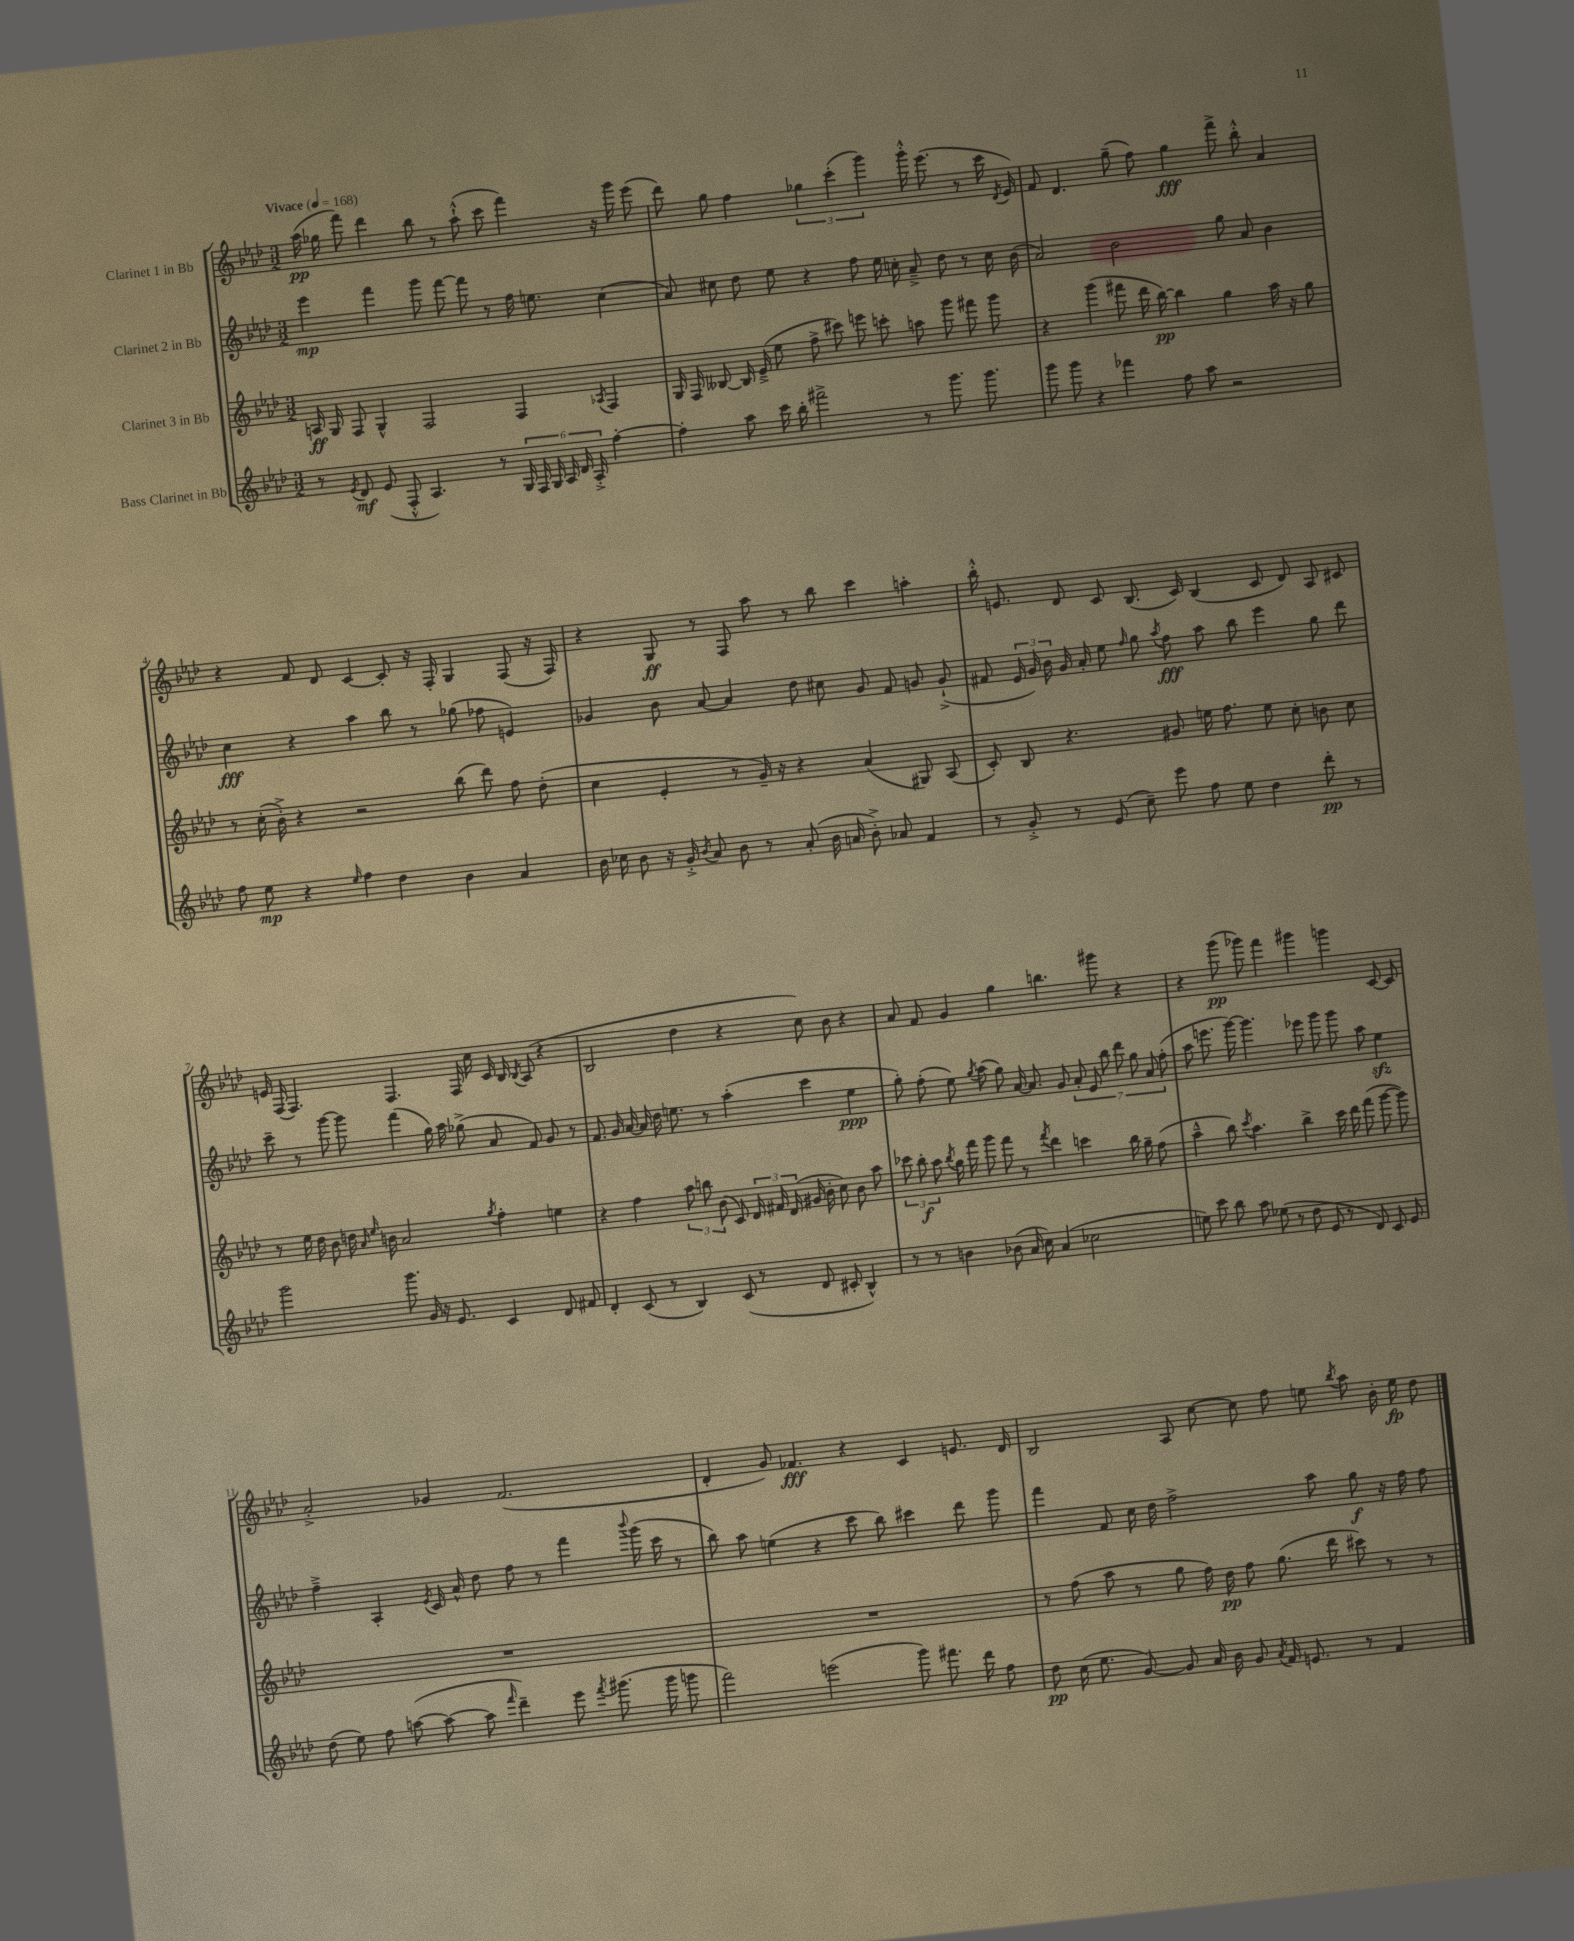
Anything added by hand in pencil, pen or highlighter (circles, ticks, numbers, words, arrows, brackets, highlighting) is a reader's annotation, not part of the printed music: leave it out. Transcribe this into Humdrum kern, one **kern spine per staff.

**kern	**kern	**kern	**kern
*staff4	*staff3	*staff2	*staff1
*clefG2	*clefG2	*clefG2	*clefG2
*k[b-e-a-d-]	*k[b-e-a-d-]	*k[b-e-a-d-]	*k[b-e-a-d-]
*M3/2	*M3/2	*M3/2	*M3/2
*MM168	*MM168	*MM168	*MM168
8r	16A	4eee-	(16aa-
.	16G	.	16gg-
8qe-	.	.	.
8d-	8F	.	8fff)
(8e-	4G^^	4fff	4ddd-
8F'^^	.	.	.
4.A-)	2F	8ggg	8bb-
.	.	[8fff	8r
.	.	8fff]	(8aa-`^^
8r	.	8r	8ccc
24G	4F	16ff	4fff)
24F	.	.	.
.	.	8.ee	.
24G	.	.	.
24A-	.	.	.
24d-	.	.	.
24A-'^	.	.	.
.	8qA-	.	.
[4ff'	4F	(4cc	16r
.	.	.	16ggg
.	.	.	(8eee-
=	=	=	=
4ff']	16G	8a-)	8ddd-)
.	16F	.	.
.	[8B--	8cc#	8gg
8aa-	16B--]	8dd-	4ff
.	(16e-~^	.	.
16ccc	8ee-	8ee-	.
16bb-'	.	.	.
2fff#^	8ff^	4r	6gg-
.	8ccc#)	.	.
.	.	.	(6ccc'
.	8eee	8ff	.
.	.	.	6ggg)
.	8ccc'	16ee-	.
.	.	16cc'	.
8r	8aa	8a-~^	16ggg'^^
.	.	.	(8.eee-
8.ggg	8ggg	8dd-	.
.	8fff#	8r	8r
8.ggg	.	.	.
.	8ggg	16cc	16ccc
.	.	.	8qd-
.	.	(16b-	16e-)
=	=	=	=
8ggg	4r	2a-)	8f
8ggg	.	.	4.d-
4r	(4ggg	.	.
4fff-	8fff#	2b-	(8gg~
.	16ddd-	.	8ff)
.	[16bb-)	.	.
8ff	4bb-]	.	4gg
8aa-	.	.	.
2r	4gg	8gg	8fff^
.	.	8a-	8bb-'^^
.	16aa-	4b-	4a-
.	16r	.	.
.	8gg	.	.
=	=	=	=
8ff	8r	4cc	4r
8ee-	(16cc'	.	.
.	16b-'^)	.	.
4r	4r	4r	8f
.	.	.	8d-
16qqee-	.	.	.
4ff	2r	4aa-	[4c
4dd-	.	8bb-	8c']
.	.	8r	16r
.	.	.	16F'
4b-	(8bb-	(8gg-	4G
.	8ddd-)	8ff-	.
4a-	8ff	4e)	(8F
.	(8dd-'	.	16r
.	.	.	16F)
=	=	=	=
16b-	4cc	4g-	4r
16cc-	.	.	.
8b-	.	.	.
16r	4e-'	8b-	8G
16g'^	.	.	.
8qb-	.	.	.
8a-	.	[8a-	8r
8b-	8r	4a-]	8F
8r	16g~)	.	8aa-
.	16r	.	.
(8a-'	4r	8dd-	8r
16b-	.	8cc#	8bb-
16a	.	.	.
8b-'^)	(4a-	8g-	4ccc
8a-	.	8f	.
4f	8G#)	8g	4aa'
.	(8A-	(8g`^	.
=	=	=	=
8r	8c')	8f#	16bb-'^^
.	.	.	8.e
8g'^	8B-	24e-	.
.	.	24g)	.
.	.	24b-	.
8r	4.r	16g	8d-
.	.	16a-'	.
(8e-	.	8ee-	8c
.	.	16qqff	.
8cc~)	.	8gg	(8.B-
.	.	8qaa-	.
8eee-	8g#	8ff	.
.	.	.	16c)
8ff	16ee	8aa-	(4B-
.	8.ff	.	.
8ee-	.	8bb-	.
4dd-	8ee	4eee-	8c
.	8cc'	.	8d-)
8ddd-'	8b	8gg	8A-
8r	8cc	8ddd-	8c#
=	=	=	=
2ggg	8r	8ccc~	16e
.	.	.	(16F
.	16ee-	8r	4.F)
.	16dd-	.	.
.	8b-	[8ggg	.
.	16dd	8ggg]	.
.	16qqa-	.	.
.	16qqee-	.	.
.	16b	.	.
8.ggg	2a-	(4fff	4.F
16g	.	.	.
16r	.	16gg)	.
8.e-	.	16aa-	.
.	.	(8gg-^	16F
.	.	.	16cc
.	8qgg	.	.
4c	4ff'	8a-	16c
.	.	.	16B-
.	.	.	8qB-
.	.	8f)	(8A-
8d-	4ee	8g	4r
8f#	.	8r	.
=	=	=	=
4d-'	4r	8.f	2B-
.	.	16g	.
(8c	4ff	[16a-	.
.	.	16a-]	.
8r	.	16dd-	.
.	.	8.ee	.
4B-)	12aa-	.	4dd-
.	12bb	.	.
.	.	8r	.
.	(12b-	.	.
(8c	8c)	(4aa-'	4r
8r	24d-	.	.
.	24f#	.	.
.	(24d-	.	.
8d-	16g#	4ccc	8cc)
.	16b-'	.	.
8c#'	8cc)	.	8b-
4B-^^)	8b-	4ee	4r
.	8aa-	.	.
=	=	=	=
8r	12ccc-	8gg')	8a-
.	12bb-'	.	.
8r	.	(8ff'	8f
.	12aa-	.	.
.	8qbb-	.	.
4b	16gg	8ee-)	4g
.	16fff	.	.
.	.	8qgg	.
.	8ggg	(8aa-	.
(8b-	8fff	8gg)	4gg
16a-	8r	[16a-	.
16cc)	.	8.a-]	.
.	8qfff	.	.
(4a-	4ddd-	.	4.bb
.	.	8g	.
2cc-	4ccc	14a-'	.
.	.	14e-	.
.	.	.	8ggg#
.	.	14bb-	.
.	.	14ddd-	.
.	16bb-	.	4r
.	.	14gg	.
.	16gg~	.	.
.	.	14a-	.
.	(8ff	.	.
.	.	(14ff'	.
=	=	=	=
8ee)	4aa-~^^	8aa-	4r
8ccc	.	8.eee	.
8bb-	8bb-)	.	(8ggg
.	.	[16ggg)	.
.	8qccc	.	.
8aa-	4.aa-	4.ggg]	8ggg-)
(8ee-	.	.	4fff
8r	.	.	.
8dd-	4bb-^	8eee-	4ggg#
8e-	.	8ggg	.
8r	16ccc	8ggg	4ggg
.	16ddd-	.	.
8d-)	(8fff	8aa-	.
8c	[8ggg	4ee-	[8c
8e-	8ggg])	.	8c]
=	=	=	=
(8dd-	1.r	4ff~^	2a-'^
8ee-)	.	.	.
8ff	.	4A-'	.
([8aa	.	.	.
.	.	8qe-	.
8aa_	.	16c	4g-
.	.	16a-^^	.
8aa]	.	8dd-	.
16qqfff	.	.	.
4ddd-~)	.	8ff	(2.f
.	.	8r	.
8eee-	.	4fff	.
8qfff	.	.	.
(8.ggg#	.	.	.
.	.	8qqbbb-	.
.	.	(16ggg	.
16ggg#	.	16ccc	.
8ggg	.	8r	.
=	=	=	=
2fff)	1.r	8bb-)	4d-'
.	.	8aa-	.
.	.	(4ee	8g)
.	.	.	4.f-
(2eee	.	4r	.
.	.	8ccc	4r
.	.	8bb-)	.
8ggg)	.	4ccc#	4c
8.fff#	.	.	.
.	.	8ddd-	8.e
16ddd-	.	.	.
8ff	.	8ggg	.
.	.	.	16d-
=	=	=	=
8dd-	8r	4fff	2B-
(16cc	(8ff	.	.
8.ee-	.	.	.
.	8aa-	8f	.
[8g)	8r	16cc	.
.	.	16dd-	.
8g]	8gg	2ff^	8A-
16a-	16ff)	.	[8cc
16b-	16dd-	.	.
8g	8ff	.	8cc]
8qa-	.	.	.
16f	(8.gg	.	8ff
8.e	.	.	.
.	.	8aa-	8ee
.	16ddd-	.	.
.	.	.	8qbb-
8r	8ccc#)	8gg	8aa-
4f	8r	16r	16b-'
.	.	16ff	16ee
.	8r	8ff	8dd-
==	==	==	==
*-	*-	*-	*-
